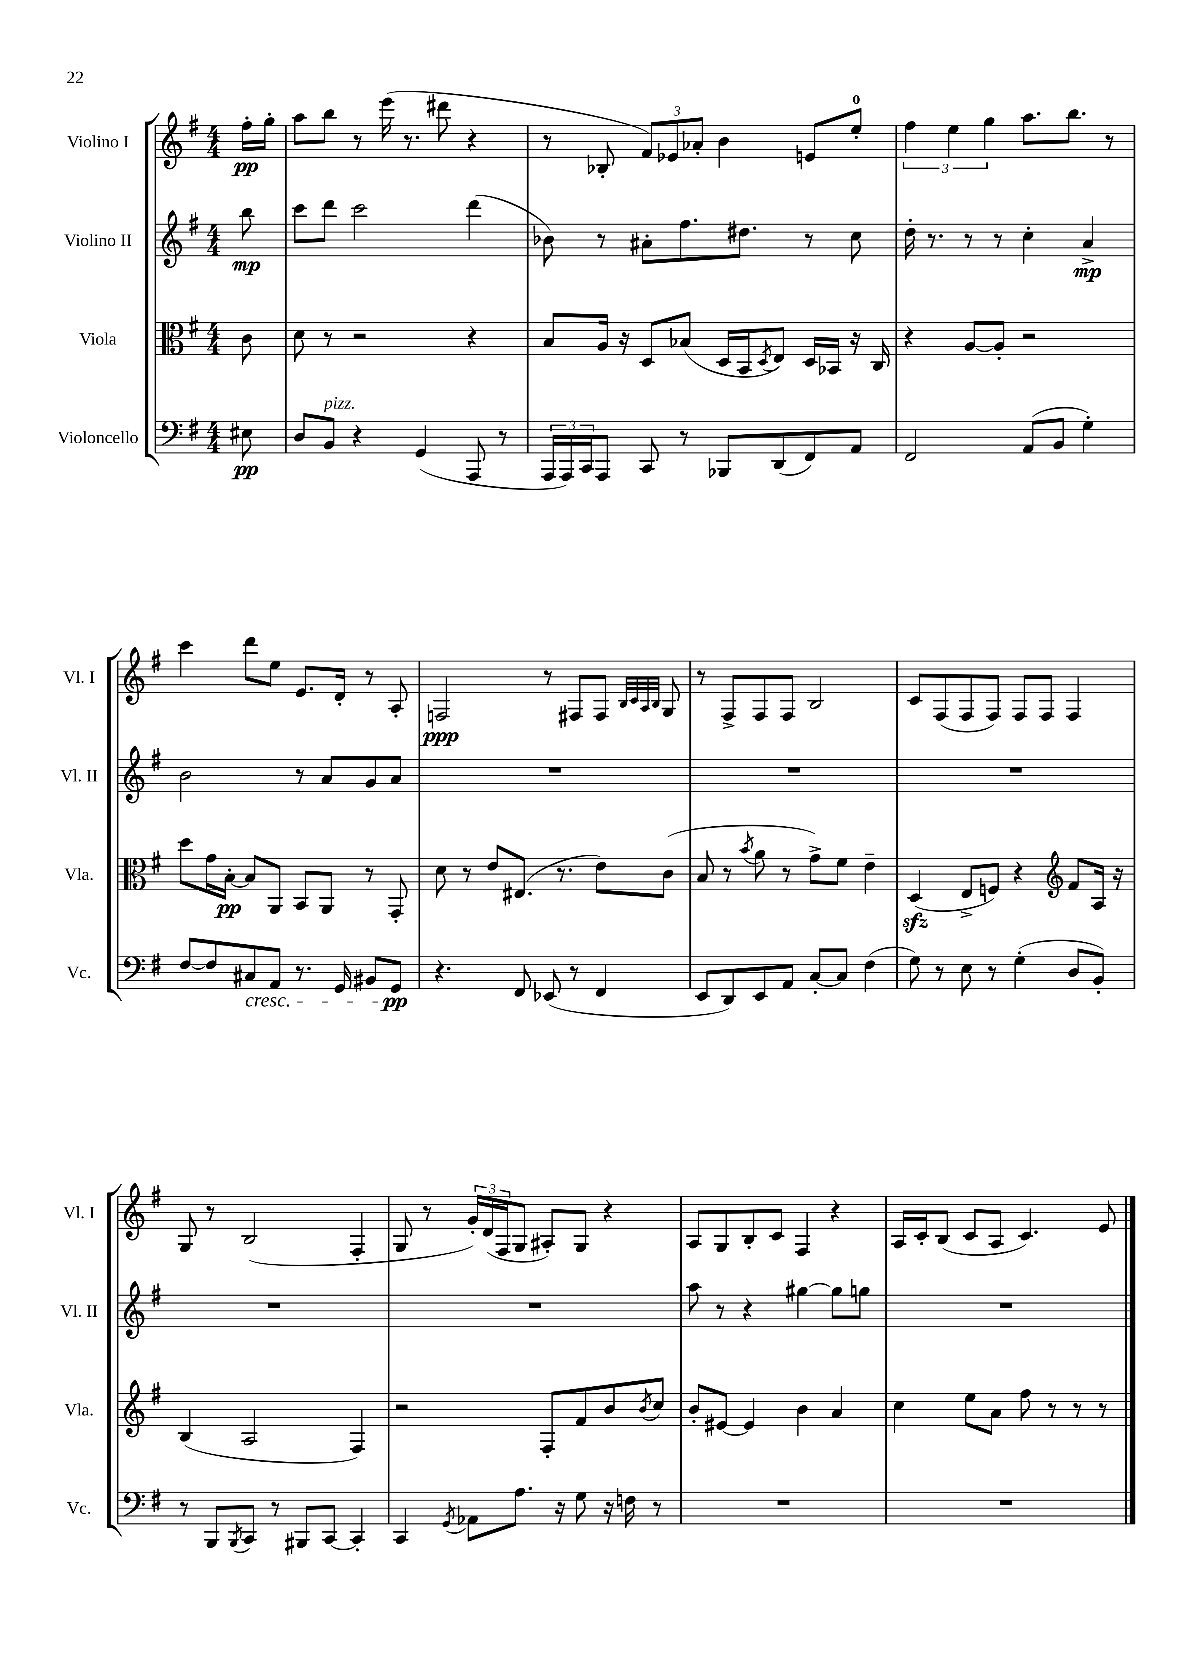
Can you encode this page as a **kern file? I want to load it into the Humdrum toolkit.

**kern	**dynam	**kern	**dynam	**kern	**dynam	**kern	**dynam
*part4	*part4	*part3	*part3	*part2	*part2	*part1	*part1
*staff4	*staff4	*staff3	*staff3	*staff2	*staff2	*staff1	*staff1
*I"Violoncello	*	*I"Viola	*	*I"Violino II	*	*I"Violino I	*
*I'Vc.	*	*I'Vla.	*	*I'Vl. II	*	*I'Vl. I	*
*clefF4	*	*clefC3	*	*clefG2	*	*clefG2	*
*k[f#]	*	*k[f#]	*	*k[f#]	*	*k[f#]	*
*M4/4	*	*M4/4	*	*M4/4	*	*M4/4	*
=	=	=	=	=	=	=	=
8E#X\	pp	8c\	.	8bb\	mp	16ff#'\LL	pp
.	.	.	.	.	.	16gg'\JJ	.
=1	=1	=1	=1	=1	=1	=1	=1
8D/L	.	8d\	.	8ccc\L	.	8aa\L	.
!LO:TX:a:i:t=pizz.	!	!	!	!	!	!	!
8BB/J	.	8r	.	8ddd\J	.	8bb\J	.
4r	.	2r	.	2ccc\	.	8r	.
.	.	.	.	.	.	(16eee\	.
.	.	.	.	.	.	8.r	.
(4GG/	.	.	.	.	.	.	.
.	.	.	.	.	.	8ddd#X\	.
8AAA/	.	4r	.	(4ddd\	.	4r	.
8r	.	.	.	.	.	.	.
=2	=2	=2	=2	=2	=2	=2	=2
24AAA/LL	.	8B/L	.	8b-X\)	.	8r	.
24AAA/)	.	.	.	.	.	.	.
24CC/J	.	.	.	.	.	.	.
8AAA/J	.	16A/Jk	.	8r	.	8B-X'/	.
.	.	16r	.	.	.	.	.
8CC/	.	8D/L	.	8a#X'\L	.	12f#/L)	.
.	.	.	.	.	.	12e-X/	.
8r	.	(8B-X/J	.	8.ff#\	.	.	.
.	.	.	.	.	.	12a-X'/J	.
8BBB-X/L	.	16D/LL	.	.	.	4b\	.
.	.	16BB/J	.	8.dd#X\J	.	.	.
.	.	8qD/	.	.	.	.	.
(8DD/	.	8E/J)	.	.	.	.	.
8FF#/)	.	16D/LL	.	8r	.	8en/L	.
.	.	16BB-X/JJ	.	.	.	.	.
8AA/J	.	16r	.	8cc\	.	8ee'/J	.
.	.	16C/	.	.	.	.	.
=3	=3	=3	=3	=3	=3	=3	=3
2FF#/	.	4r	.	16dd'\	.	6ff#\	.
.	.	.	.	8.r	.	.	.
.	.	.	.	.	.	6ee\	.
.	.	[8A/L	.	8r	.	.	.
.	.	.	.	.	.	6gg\	.
.	.	8A'/J]	.	8r	.	.	.
(8AA/L	.	2r	.	4cc'\	.	8.aa\L	.
8BB/J	.	.	.	.	.	.	.
.	.	.	.	.	.	8.bb\J	.
4G'\)	.	.	.	4a^/	mp	.	.
.	.	.	.	.	.	8r	.
!!LO:LB:g=z
=4	=4	=4	=4	=4	=4	=4	=4
[8F#/L	.	8dd\L	.	2b\	.	4ccc\	.
8F#/]	.	16g\L	.	.	.	.	.
.	.	[16B'\JJ	pp	.	.	.	.
!LO:TX:b:i:t=cresc.	!	!	!	!	!	!	!
8C#X/	.	8B/L]	.	.	.	8ddd\L	.
8AA/J	.	8AA/J	.	.	.	8ee\J	.
8.r	.	8BB/L	.	8r	.	8.e/L	.
.	.	8AA/J	.	8a/L	.	.	.
16GG/	.	.	.	.	.	16d'/Jk	.
8BB#X/L	.	8r	.	8g/	.	8r	.
8GG/J	pp	8GG'/	.	8a/J	.	8A'/	.
=5	=5	=5	=5	=5	=5	=5	=5
4.r	.	8d\	.	1r	.	2Fn/	ppp
.	.	8r	.	.	.	.	.
.	.	8e/L	.	.	.	.	.
8FF#/	.	(8.E#X/J	.	.	.	.	.
(8EE-X/	.	.	.	.	.	8r	.
.	.	8.r	.	.	.	.	.
8r	.	.	.	.	.	8F#X/L	.
4FF#/	.	8e\L)	.	.	.	8F#/J	.
.	.	.	.	.	.	32qqB/LLL	.
.	.	.	.	.	.	32qqc/	.
.	.	.	.	.	.	32qqA/	.
.	.	.	.	.	.	32qqB/JJJ	.
.	.	(8c\J	.	.	.	8G/	.
=6	=6	=6	=6	=6	=6	=6	=6
8EE/L	.	8B/	.	1r	.	8r	.
8DD/)	.	8r	.	.	.	8F#^/L	.
.	.	8qb/	.	.	.	.	.
8EE/	.	8a\	.	.	.	8F#/	.
8AA/J	.	8r	.	.	.	8F#/J	.
[8C'/L	.	8g^\L)	.	.	.	2B/	.
8C/J]	.	8f#\J	.	.	.	.	.
(4F#\	.	4e~\	.	.	.	.	.
=7	=7	=7	=7	=7	=7	=7	=7
8G\)	.	(4Dzz/	.	1r	.	8c/L	.
8r	.	.	.	.	.	(8F#/	.
8E\	.	8E^/L	.	.	.	8F#/	.
8r	.	8Fn/J)	.	.	.	8F#/J)	.
(4G'\	.	4r	.	.	.	8F#/L	.
.	.	.	.	.	.	8F#/J	.
*	*	*clefG2	*	*	*	*	*
8D/L	.	8f#/L	.	.	.	4F#/	.
8BB'/J)	.	16A/Jk	.	.	.	.	.
.	.	16r	.	.	.	.	.
!!LO:LB:g=z
=8	=8	=8	=8	=8	=8	=8	=8
8r	.	(4B/	.	1r	.	8G/	.
8BBB/L	.	.	.	.	.	8r	.
8qBBB/	.	.	.	.	.	.	.
8CC/J	.	2A/	.	.	.	(2B/	.
8r	.	.	.	.	.	.	.
8BBB#X/L	.	.	.	.	.	.	.
[8CC/J	.	.	.	.	.	.	.
4CC'/]	.	4F#/)	.	.	.	4F#'/	.
=9	=9	=9	=9	=9	=9	=9	=9
4CC/	.	2r	.	1r	.	8G/	.
.	.	.	.	.	.	8r	.
8qGG/	.	.	.	.	.	.	.
8AA-X\L	.	.	.	.	.	24g'/LL)	.
.	.	.	.	.	.	(24d/	.
.	.	.	.	.	.	24F#/J	.
8.A\J	.	.	.	.	.	8G/J	.
.	.	8F#'/L	.	.	.	8A#X'/L)	.
16r	.	.	.	.	.	.	.
8G\	.	8f#/	.	.	.	8G/J	.
16r	.	8b/	.	.	.	4r	.
16Fn\	.	.	.	.	.	.	.
.	.	8qb/	.	.	.	.	.
8r	.	8cc/J	.	.	.	.	.
=10	=10	=10	=10	=10	=10	=10	=10
1r	.	8b'/L	.	8aa\	.	8A/L	.
.	.	[8e#X/J	.	8r	.	8G/	.
.	.	4e#/]	.	4r	.	8B'/	.
.	.	.	.	.	.	8c/J	.
.	.	4b\	.	[4gg#X\	.	4F#/	.
.	.	4a/	.	8gg#\L]	.	4r	.
.	.	.	.	8ggn\J	.	.	.
=11	=11	=11	=11	=11	=11	=11	=11
1r	.	4cc\	.	1r	.	16A/LL	.
.	.	.	.	.	.	16c'/J	.
.	.	.	.	.	.	(8B/J	.
.	.	8ee\L	.	.	.	8c/L	.
.	.	8a\J	.	.	.	8A/J	.
.	.	8ff#\	.	.	.	4.c/)	.
.	.	8r	.	.	.	.	.
.	.	8r	.	.	.	.	.
.	.	8r	.	.	.	8e/	.
==	==	==	==	==	==	==	==
*-	*-	*-	*-	*-	*-	*-	*-
